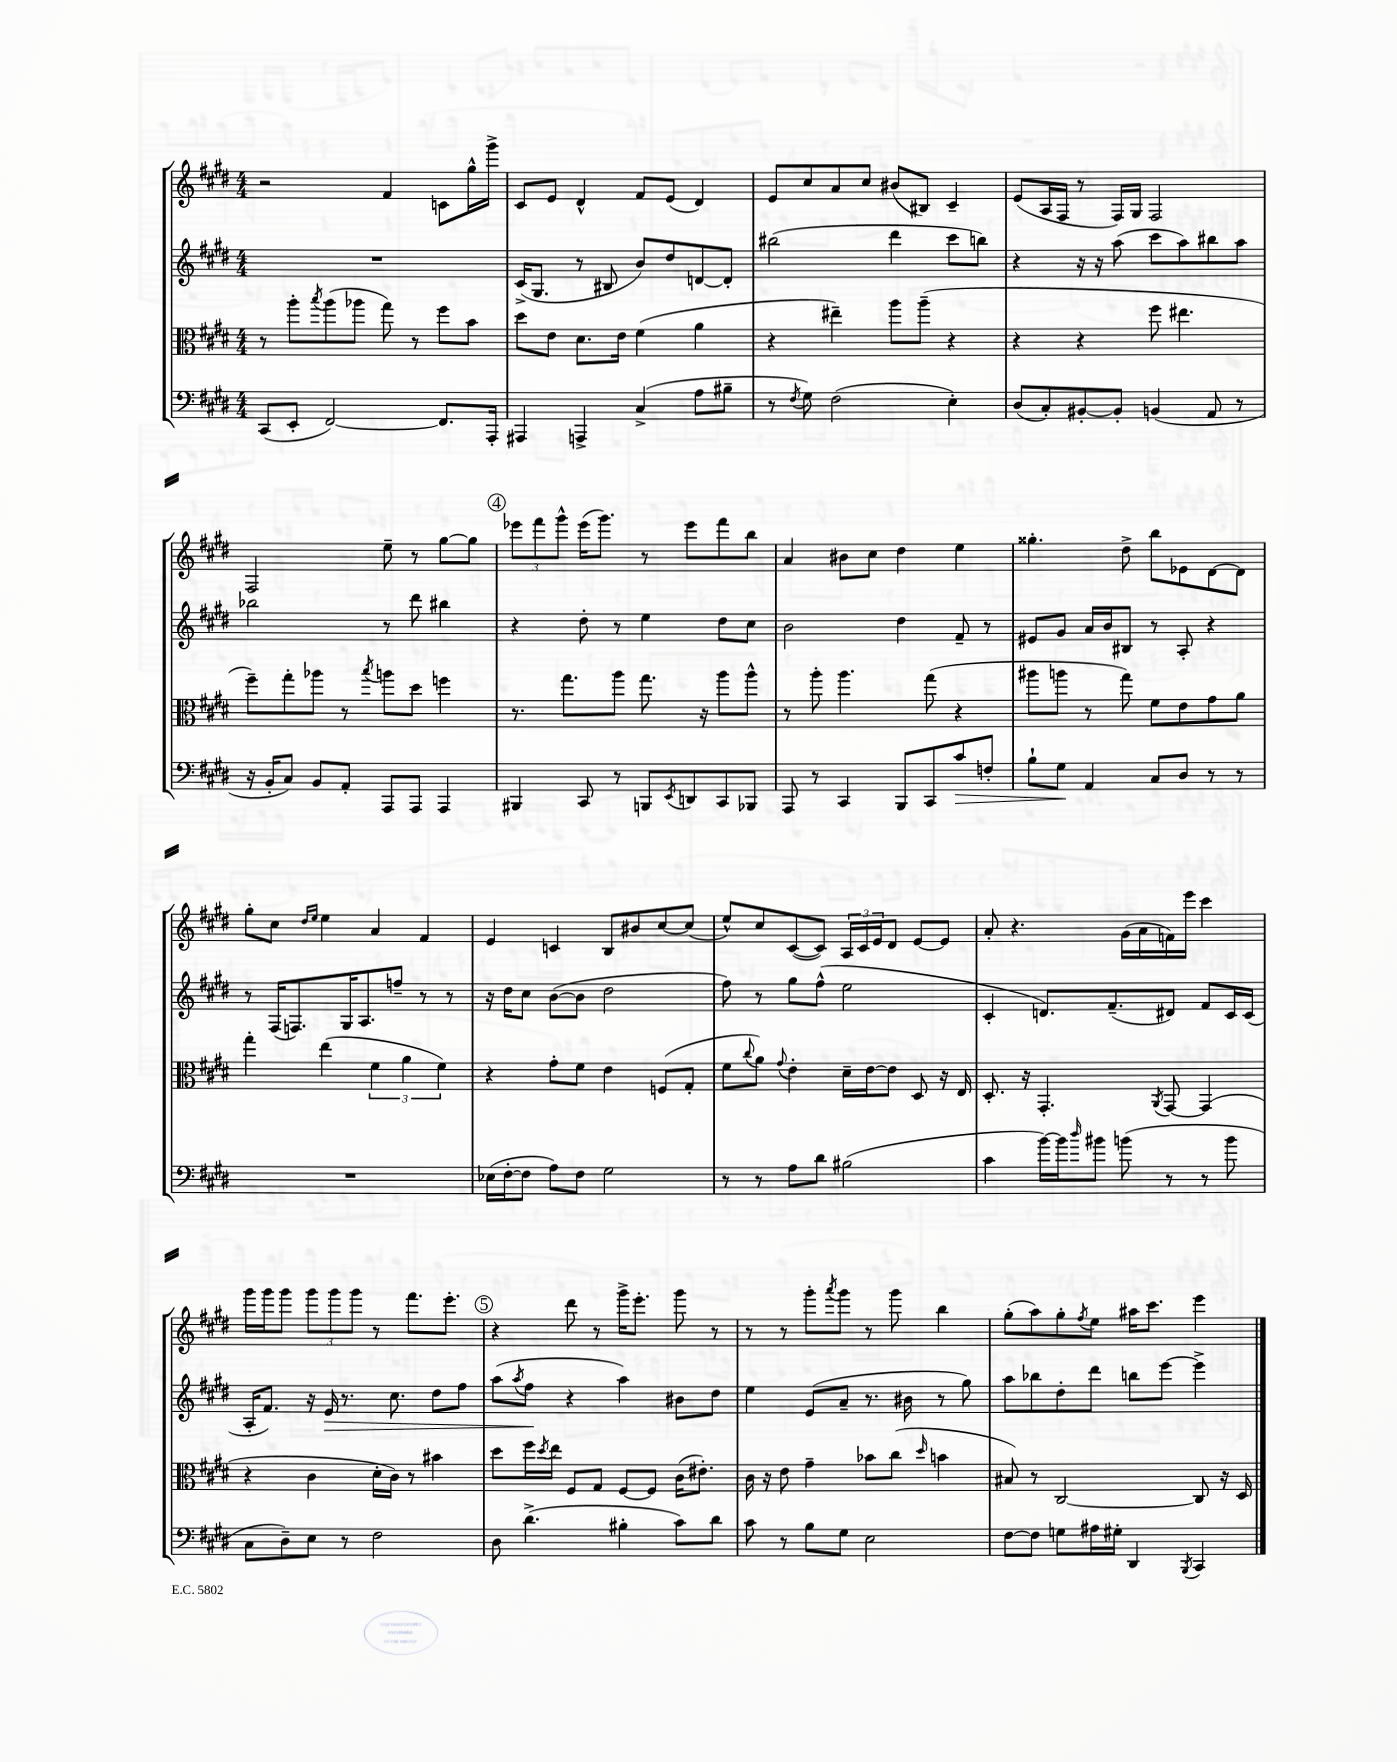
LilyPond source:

<<
\new StaffGroup <<
\new Staff = "s0" {
    \clef treble \key e \major \numericTimeSignature \time 4/4
    r2 fis'4 c'8 gis''16-^ gis'''16-> |
    cis'8 e'8 dis'4-^ fis'8 e'8( dis'4) |
    e'8 cis''8 a'8 cis''8 bis'8( bis8) cis'4-- |
    e'8( a16 fis16 r8 fis16) gis16 fis2 |
    fis2 e''8-- r8 gis''8~ gis''8 |
    \mark \markup { \circle "4" } \tuplet 3/2 { ees'''8 fis'''8 gis'''8-^ } ees'''16( gis'''8.) r8 ees'''8 fis'''8 b''8 |
    a'4 bis'8 cis''8 dis''4 e''4 |
    gisis''4.-. dis''8-> b''8 ees'8 dis'8~ dis'8 |
    gis''8-. cis''8 \grace { dis''16 e''16 } e''4 a'4 fis'4 |
    e'4 c'4 b8 bis'8 cis''8~ cis''8( |
    e''8-^) cis''8 cis'8~( cis'8) \tuplet 3/2 { a16 cis'16 e'16 } dis'8 e'8~ e'8 |
    a'8-. r4. gis'16( a'16 f'16) e'''16 cis'''4 |
    gis'''16 gis'''16 gis'''8 \tuplet 3/2 { gis'''8 gis'''8 gis'''8 } r8 fis'''8. e'''8.-. |
    \mark \markup { \circle "5" } r4 dis'''8 r8 gis'''16-> e'''8.-. gis'''8 r8 |
    r8 r8 gis'''8-. \acciaccatura { a'''8 } gis'''8 r8 gis'''8 b''4 |
    gis''8-.( a''8) gis''8-. \acciaccatura { fis''8 } e''8 ais''16 cis'''8. e'''4 \bar "|." |
}
\new Staff = "s1" {
    \clef treble \key e \major \numericTimeSignature \time 4/4
    R1 |
    cis'16->( gis8. r8 bis8 b'8) dis''8 d'8~ d'8-. |
    bis''2( dis'''4 cis'''8 b''8) |
    r4 r16 r16 a''8( cis'''8 a''8) bis''8 a''8 |
    bes''2 r8 dis'''8 bis''4 |
    \mark \markup { \circle "4" } r4 dis''8-. r8 e''4 dis''8 cis''8 |
    b'2 dis''4 fis'8-- r8 |
    eis'8 gis'8 a'16 b'16 bis8 r8 a8-. r4 |
    r8 fis16( f8.) gis16 a8. f''8-- r8 r8 |
    r16 dis''16 cis''8 b'8~( b'8 dis''2 |
    fis''8) r8 gis''8 fis''8-^( e''2 |
    cis'4-. d'8.) fis'8.--( dis'8) fis'8 cis'16 cis'16( |
    a16-. fis'8.) r16 e'16\> r8. cis''8. dis''8 fis''8 |
    \mark \markup { \circle "5" } a''8( \acciaccatura { a''8 } fis''8\! r4 a''4) bis'8 dis''8 |
    e''4 e'8( a'8-- r8. bis'16 r8 gis''8) |
    a''8 bes''8 dis''8-. dis'''8 b''8 e'''8~ e'''4-> \bar "|." |
}
\new Staff = "s2" {
    \clef alto \key e \major \numericTimeSignature \time 4/4
    r8 a''8-. \acciaccatura { b''8 } a''8( aes''8 gis''8) r8 fis''8 b'8 |
    dis''8 e'8 dis'8. e'16 fis'4( a'4 |
    r4 eis''4--) a''8 a''8--( r4 |
    r4 r4 fis''8 eis''4. |
    fis''8--) gis''8-. aes''8 r8 \acciaccatura { b''8 } a''8 dis''8 f''4 |
    \mark \markup { \circle "4" } r8. gis''8. a''8 gis''8. r16 a''8 a''8-^ |
    r8 a''8-. a''4. gis''8( r4 |
    ais''8 a''8 r8 gis''8) fis'8 e'8 gis'8 a'8 |
    gis''4-. e''4( \tuplet 3/2 { fis'4 a'4 fis'4) } |
    r4 gis'8-. fis'8 e'4 f8( gis8-. |
    fis'8 \appoggiatura { cis''8 } a'8) \appoggiatura { gis'8 } e'4-. dis'16-- e'16~ e'8 dis8 r16 e16 |
    dis8.-. r16 gis,4.-. \acciaccatura { a,8 } gis,8~ gis,4( |
    r4 cis'4 dis'16-. cis'16) r8 bis'4 |
    \mark \markup { \circle "5" } dis''8 fis''16 \acciaccatura { dis''8 } e''16 fis8 gis8 fis8~ fis8 cis'16( eis'8.-.) |
    cis'16 r16 e'8 gis'4-- bes'8 cis''8( \grace { dis''16 } b'4 |
    bis8) r8 cis2~ cis8 r16 dis16 \bar "|." |
}
\new Staff = "s3" {
    \clef bass \key e \major \numericTimeSignature \time 4/4
    cis,8( e,8-. fis,2~) fis,8. a,,16-. |
    ais,,4 a,,4-> cis4->( a8 bis8-- |
    r8 \acciaccatura { fis8 } gis8) fis2( e4-.) |
    dis8( cis8-.) bis,8~-. bis,8-. b,4( a,8 r8 |
    r16 b,16-. cis8) b,8 a,8-. a,,8 a,,8 a,,4 |
    \mark \markup { \circle "4" } bis,,4 cis,8 r8 b,,8 \acciaccatura { e,8 } d,8 cis,8 bes,,8 |
    a,,8 r8 cis,4 b,,8 cis,8 cis'8\> f8-. |
    b8-! gis8\! a,4 cis8 dis8 r8 r8 |
    R1 |
    ees16( fis16~-. fis8 a8) fis8 gis2 |
    r8 r8 a8 dis'8 bis2( |
    cis'4 b'16~) b'16 \grace { dis''16 } bis'8 b'8( r8 r8 b'8 |
    cis8 dis8--) e8 r8 fis2 |
    \mark \markup { \circle "5" } dis8 dis'4.->( bis4-. cis'8) dis'8 |
    cis'8 r8 b8 gis8 e2 |
    fis8~ fis8 g8 ais16 gis16-. dis,4 \acciaccatura { b,,8 } cis,4 \bar "|." |
}
>>
>>
\layout { \context { \Score \remove "Bar_number_engraver" } }
